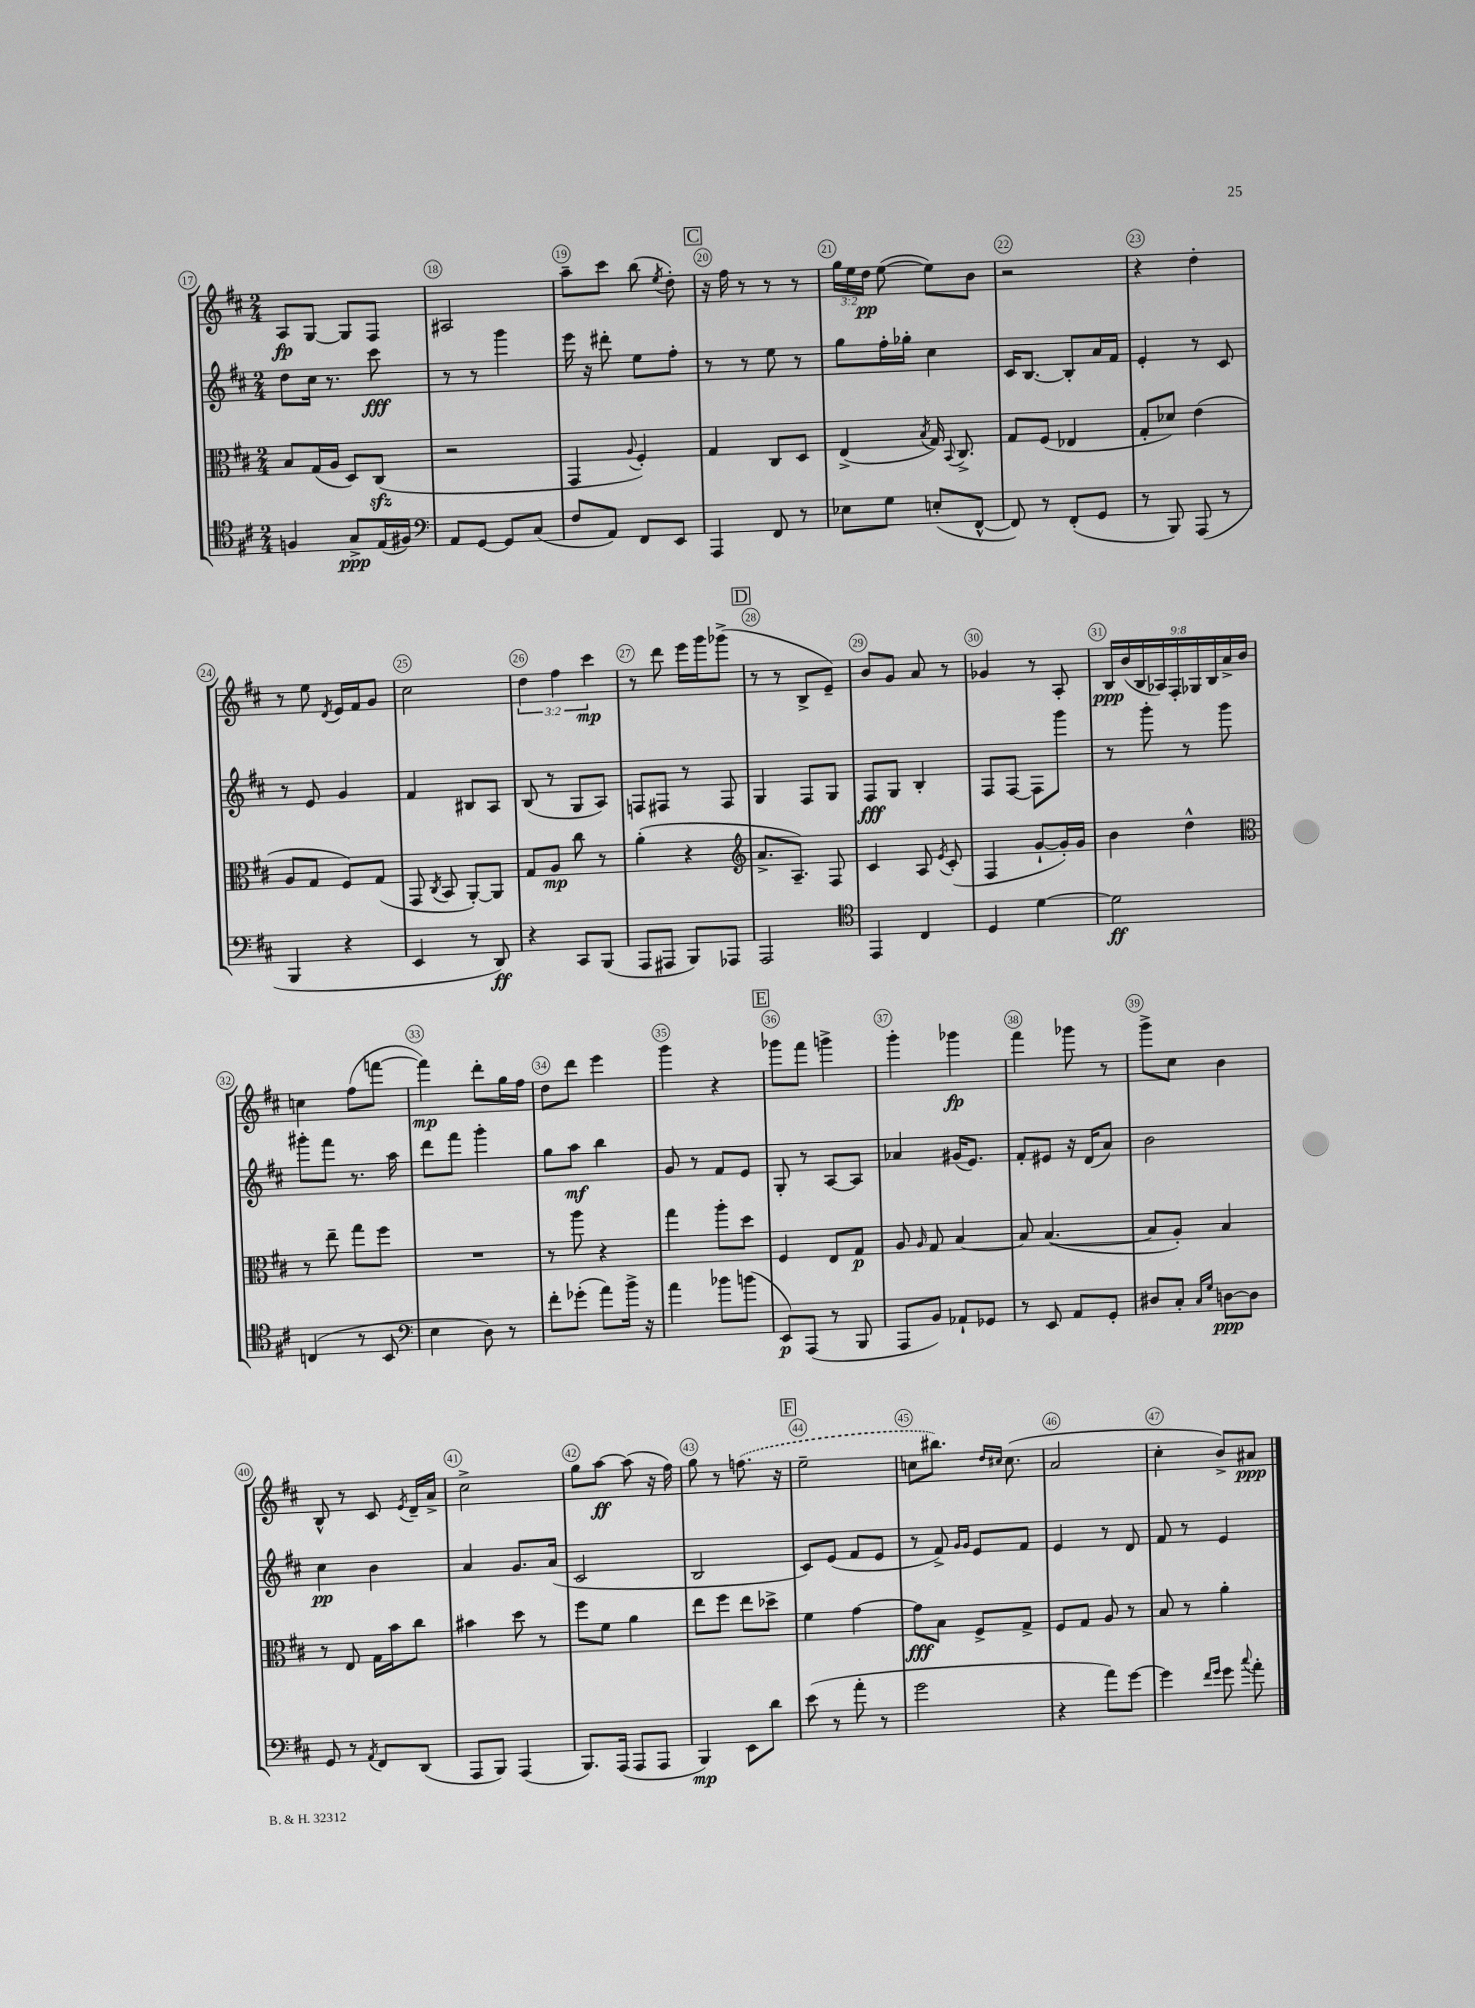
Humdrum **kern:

**kern	**kern	**kern	**kern
*staff4	*staff3	*staff2	*staff1
*clefC4	*clefC3	*clefG2	*clefG2
*k[f#c#]	*k[f#c#]	*k[f#c#]	*k[f#c#]
*M2/4	*M2/4	*M2/4	*M2/4
4F	8B	8dd	8A
.	(16G	16cc#	[8G
.	16A	8.r	.
8G^	8D)	.	8G]
(16E	(8C#	8ccc#	8F#
16F#)	.	.	.
=	=	=	=
*clefF4	*	*	*
8AA	2r	8r	2A#
[8GG	.	8r	.
8GG]	.	4ggg	.
(8C#	.	.	.
=	=	=	=
8F#	4GG	16eee	8aa~
.	.	16r	.
8AA)	.	8ddd#'	8ccc#
.	8qqA	.	.
8FF#	4F#')	8ee	(8bb
.	.	.	8qee
8EE	.	8ff#'	8dd')
=	=	=	=
4AAA	4G	8r	16r
.	.	.	16ff#
.	.	8r	8r
8FF#	8C#	8ee	8r
8r	8D	8r	8r
=	=	=	=
8E-	(4E^	8gg	24gg
.	.	.	24ee
.	.	.	24dd
8G	.	16ff#'	([8ee
.	.	16gg-'	.
.	8qB	.	.
(8E'	16G)	4cc#	8ee])
.	8qqBB	.	.
.	8.C#^	.	.
[8FF#^^	.	.	8b
=	=	=	=
8FF#])	8G	16c#	2r
.	.	[8.B	.
8r	(8F#	.	.
(8FF#'	4E-	8B']	.
8GG	.	16a	.
.	.	16f#	.
=	=	=	=
8r	8G'	4e'	4r
8BBB)	8d-)	.	.
(8AAA	(4e	8r	4dd'
8r	.	8c#	.
=	=	=	=
4BBB	8A	8r	8r
.	8G	8e	8ee
.	.	.	8qd
4r	8F#)	4g	16e
.	.	.	16f#
.	(8G	.	8g
=	=	=	=
4EE	8GG	4f#	2cc#
.	8qC#	.	.
.	8BB	.	.
8r	[8AA')	8B#	.
8DD)	8AA]	8A	.
=	=	=	=
4r	8G	(8B	6dd
.	8A	8r	.
.	.	.	6ff#
8CC#	8cc#	8G	.
.	.	.	6ccc#
(8BBB	8r	8A)	.
=	=	=	=
8AAA	(4a'	8F	8r
8AAA#	.	8F#	8ddd
8BBB)	4r	8r	16eee
.	.	.	16ggg
8AAA-	.	8F#	(8ggg-^
=	=	=	=
*	*clefG2	*	*
2AAA	8.a^	4G	8r
.	.	.	8r
.	8.A~)	.	.
.	.	8F#	8B^
.	8F#	8G	8e~)
=	=	=	=
*clefC4	*	*	*
4EE	4c#	8F#	8b
.	.	8G	8g
4C#	8A	4B'	8a
.	8qe	.	.
.	(8c#'	.	8r
=	=	=	=
4D	4F#	8F#	4g-
.	.	[8F#	.
[4d	[8g`	8F#]	8r
.	16g'])	8ggg	8A'
.	16g	.	.
=	=	=	=
2d]	4b	8r	18B
.	.	.	(18b
.	.	.	18B
.	.	8ggg'	.
.	.	.	18A-)
.	.	.	18F#'
.	4dd^^	8r	.
.	.	.	18G-
.	.	.	18B
.	.	8ggg	.
.	.	.	18a^
.	.	.	18b
=	=	=	=
*	*clefC3	*	*
(4C	8r	8ggg#'	4cc
.	8ee~	8fff#	.
8r	8gg	8.r	(8ff#
8BB	8ff#	.	[8fff
.	.	16aa	.
=	=	=	=
*clefF4	*	*	*
4E	2r	8ddd	4fff])
.	.	8fff#	.
8D)	.	4ggg'	8ddd'
8r	.	.	16gg
.	.	.	16ff#
=	=	=	=
8f#'	8r	8gg	8dd
(8g-'	8aa	8aa	8ddd
8a)	4r	4bb	4eee
16b^	.	.	.
16r	.	.	.
=	=	=	=
4a	4gg	8g	4ggg
.	.	8r	.
8b-	8aa'	8f#	4r
(8b	8dd	8e	.
=	=	=	=
8EE)	4F#	8G'	8ggg-
(8AAA	.	8r	8fff#
8r	8E	[8A	4ggg^
8BBB	8G	8A]	.
=	=	=	=
8AAA	8A	4a-	4ggg'
.	16qqA	.	.
8BB)	8G	.	.
8AA-`	[4B	(16g#	4ggg-
.	.	8.e)	.
8GG-	.	.	.
=	=	=	=
8r	8B]	8f#'	4fff#
8EE	([4.B	8e#	.
8AA	.	16r	8ggg-
.	.	(16d	.
8GG'	.	8a)	8r
=	=	=	=
8D#	8B]	2b	8ggg^
8C#'	8A')	.	8cc#
16qqC#	.	.	.
16qqG	.	.	.
[8D	4B	.	4b
8D]	.	.	.
=	=	=	=
8GG	8r	4cc#	8B^^
8r	8E	.	8r
8qAA	.	.	.
8FF#	16G	4b	8c#
.	16b	.	.
.	.	.	8qe
(8DD	8cc#	.	16d~
.	.	.	16a^
=	=	=	=
8AAA	4b#	4a	2cc#^
8BBB)	.	.	.
(4AAA	8dd	8.g	.
.	8r	.	.
.	.	(16a	.
=	=	=	=
8.BBB)	8ff#	2c#	8gg
.	8f#	.	[8aa
(16AAA	.	.	.
8AAA	4a	.	(8aa]
8AAA	.	.	16r
.	.	.	16ff#)
=	=	=	=
4BBB)	8ee	2B	8gg
.	8ff#	.	8r
8EE	8ee	.	(8.ff
8d	8dd-^	.	.
.	.	.	16r
=	=	=	=
(8e	4f#	8c#)	2ee~
8r	.	(8e	.
8a'	[4g	8f#	.
8r	.	8e	.
=	=	=	=
2g	8g]	8r	8cc
.	8B	8f#^)	8.bb#)
.	.	16qqg	.
.	.	16qqg	.
.	8F#^	8e	.
.	.	.	16qqdd
.	.	.	16qqcc#
.	.	.	(8.cc#
.	8G^	8f#	.
=	=	=	=
4r	8F#	4e	2a
.	8G	.	.
8a)	8A	8r	.
[8g	8r	8d	.
=	=	=	=
4g]	8B	8f#	4cc#'
.	8r	8r	.
16qqf#	.	.	.
16qqg	.	.	.
8g	4a'	4e	8b^)
8qqcc#	.	.	.
8a'	.	.	8a#
==	==	==	==
*-	*-	*-	*-
